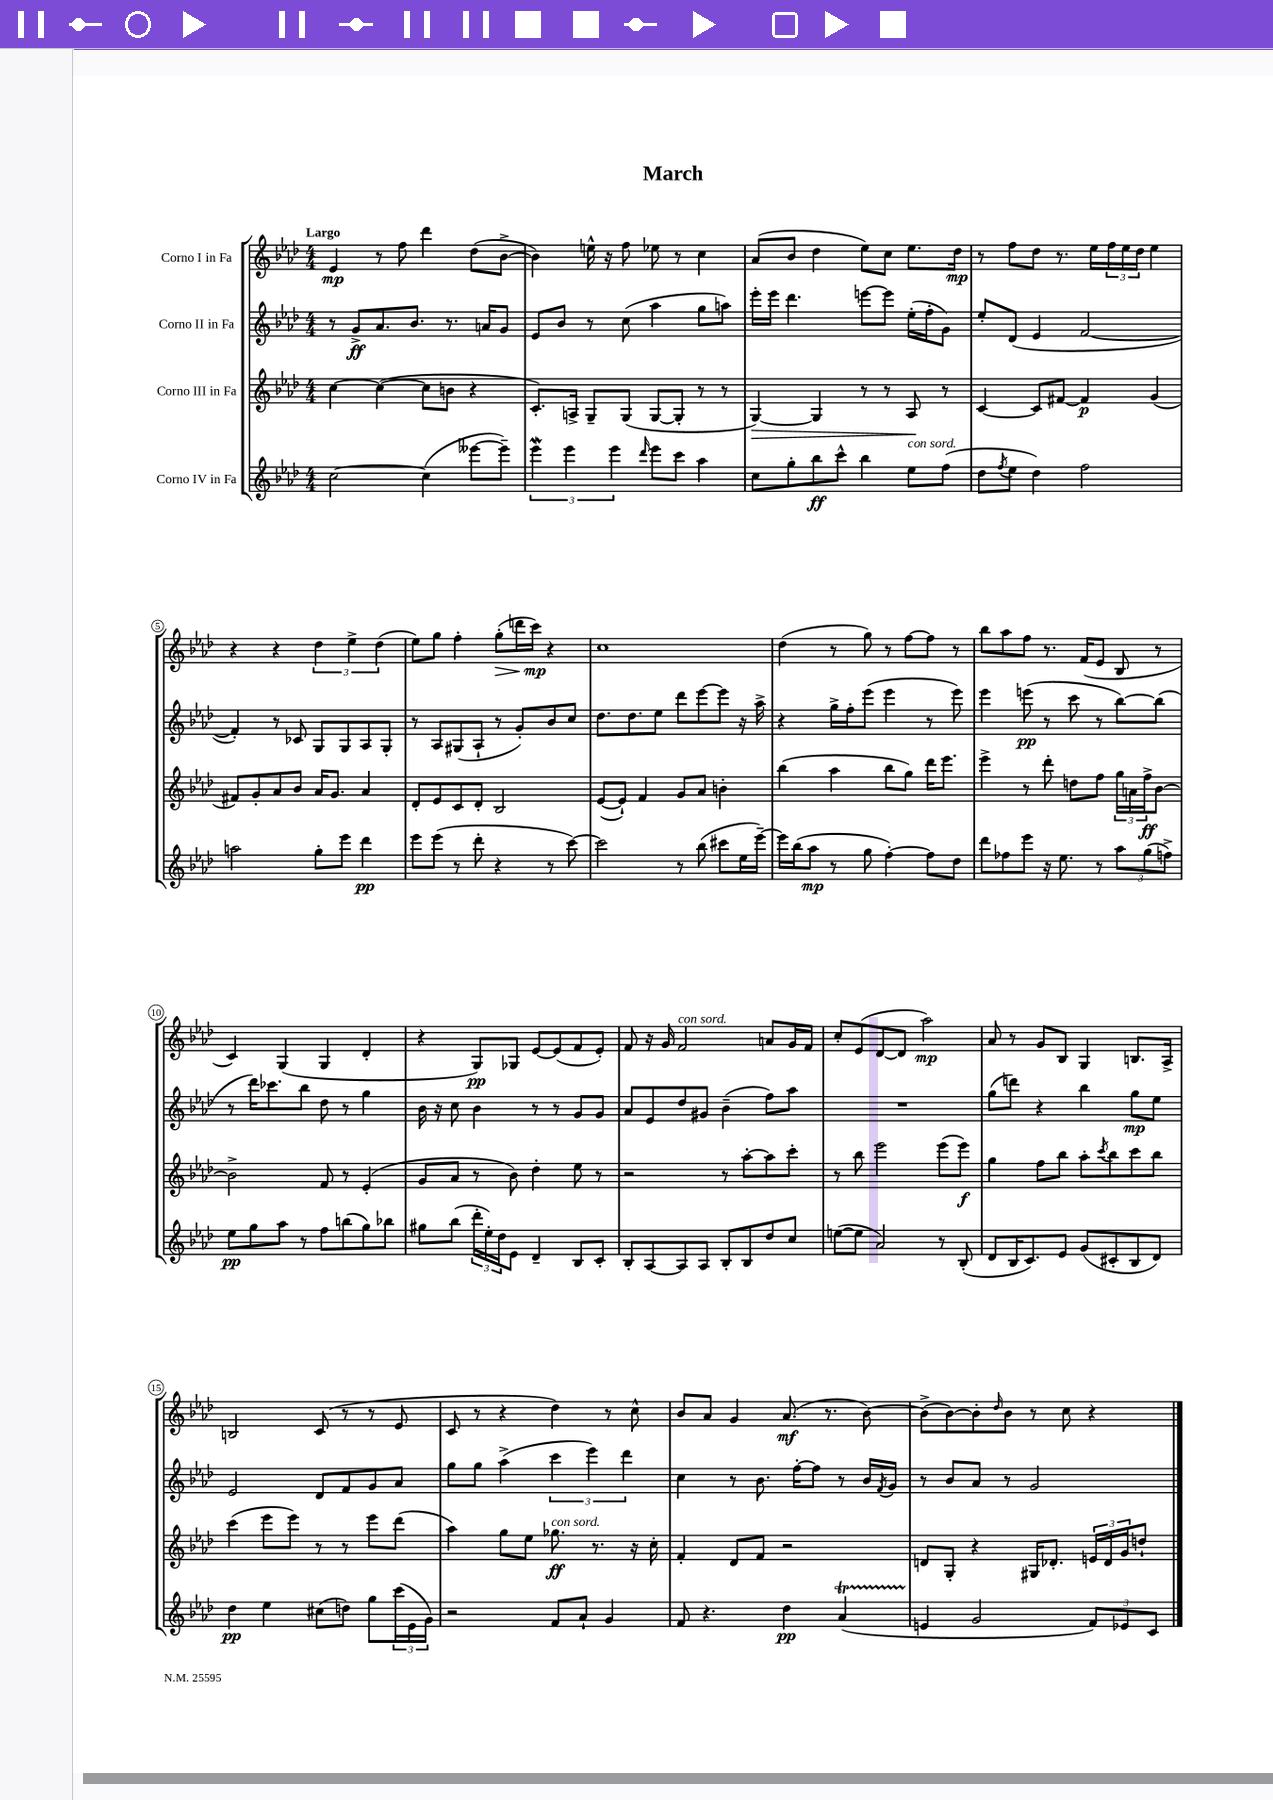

**kern	**kern	**kern	**kern
*staff4	*staff3	*staff2	*staff1
*clefG2	*clefG2	*clefG2	*clefG2
*k[b-e-a-d-]	*k[b-e-a-d-]	*k[b-e-a-d-]	*k[b-e-a-d-]
*M4/4	*M4/4	*M4/4	*M4/4
[2cc	[4cc	8r	4e-
.	.	8g^	.
.	(4cc_	8.a-	8r
.	.	.	8ff
.	.	8.b-	.
(4cc]	8cc]	.	4ddd-
.	8b	8.r	.
[8eee--	4r	.	(8dd-
.	.	16a	.
8eee--~])	.	8g	[8b-^
=	=	=	=
6eee-	8.c')	8e-	4b-])
.	.	8b-	.
6eee-	.	.	.
.	16A^	.	.
.	8G~	8r	16ee^^
.	.	.	16r
6eee-	.	.	.
.	(8G	(8cc	8ff
16qqddd-	.	.	.
8eee-	[8G	4aa-	8ee-
8ccc	8G']	.	8r
4aa-	8r	8gg	4cc
.	8r	8aa)	.
=	=	=	=
8cc	[4G)	16eee-'	(8a-
.	.	16eee-	.
8gg'	.	4.ddd-	8b-
8bb-	4G]	.	4dd-
8ccc^^	.	.	.
4bb-	8r	[8eee	8ee-)
.	8r	8eee]	8cc
8ee-	8A-	(16ee-'	8.ee-
.	.	16ff'	.
(8ff	8r	8g)	.
.	.	.	16dd-
=	=	=	=
8dd-	[4c	8ee-'	8r
8qff	.	.	.
8ee-	.	(8d-	8ff
4dd-)	8c]	4e-	8dd-
.	[8f#	.	8.r
2ff	4f#]	[2f	.
.	.	.	16ee-
.	.	.	24ff
.	.	.	24ee-
.	.	.	24dd-
.	(4g	.	4ee-
=	=	=	=
2aa	8f#)	4f'])	4r
.	8g'	.	.
.	8a-	8r	4r
.	8b-	8c-	.
8gg'	16a-	8G	6dd-
.	8.g	.	.
8eee-	.	8G	.
.	.	.	6ee-^
4ddd-	4a-	8A-	.
.	.	.	(6dd-
.	.	8G'	.
=	=	=	=
8eee-	8d-'	8r	8ee-)
(8eee-	8e-	8A-	8gg
8r	8c	(8G#	4ff'
8ddd-'	8d-'	8A-`	.
4r	2B-	8r	(8gg'
.	.	8g')	16ddd
.	.	.	16ccc)
8r	.	8b-	4r
[8ccc)	.	8cc	.
=	=	=	=
2ccc]	([8e-	8.dd-	1cc
.	8e-`])	.	.
.	.	8.dd-	.
.	4f	.	.
.	.	8ee-	.
8r	8g	8ddd-	.
(8bb-	8a-	[8eee-	.
8ccc#	4b'	8eee-]	.
16ee-	.	16r	.
[16eee-~)	.	16aa-^	.
=	=	=	=
16eee-]	(4bb-	4r	(4dd-
(16bb-	.	.	.
8aa-	.	.	.
8r	4aa-	16gg^	8r
.	.	16ff'	.
8gg	.	(8eee-	8gg)
[4ff')	8bb-	4eee-	8r
.	8gg)	.	[8ff
8ff]	16ddd-	8r	8ff]
.	8.eee-	.	.
8dd-	.	8eee-)	8r
=	=	=	=
8ddd-	4eee-^	4eee-	8bb-
8ff-	.	.	8aa-
8eee-	8r	(8eee	8ff
16r	8ddd-'	8r	8.r
8.ee-	.	.	.
.	8dd	8ccc	.
.	.	.	(16f
8r	8ff	8r	8e-
12aa-	24gg	[8bb-)	8B-
.	24a	.	.
(12gg	24ff^	.	.
.	[8b-	(8bb-]	8r
12ff^)	.	.	.
=	=	=	=
8ee-	2b-^]	8r	4c)
8gg	.	16ddd-)	.
.	.	8.ccc-	.
8aa-	.	.	(4G
8r	.	8bb-	.
8ff	8f	8dd-	4G
(8bb	8r	8r	.
8gg)	(4e-'	4gg	4d-'
8bb-	.	.	.
=	=	=	=
8gg#	8g	16b-	4r
.	.	16r	.
(8bb-	8a-	8cc	.
24ddd-'	8r	4b-	8G)
24ee-')	.	.	.
24dd-	.	.	.
8e-	8b-)	.	8G-
4d-~	4dd-'	8r	[8e-
.	.	8r	(8e-]
8B-	8ee-	8g	8f
8c'	8r	8g	8e-')
=	=	=	=
8B-'	2r	8a-	8f
[8A-	.	8e-	16r
.	.	.	16g
8A-]	.	8dd-	2f
8A-	.	8g#	.
8B-'	8r	(4b-~	.
8B-	[8aa-'	.	.
8dd-	8aa-]	8ff)	8a
8cc	8ccc'	8aa-	16g
.	.	.	16f
=	=	=	=
([8ee	8r	1r	8cc'
8ee]	8bb-	.	(8e-
2a-)	2eee-	.	[8d-
.	.	.	8d-]
.	.	.	2aa-)
8r	(8eee-	.	.
(8B-'	8eee-)	.	.
=	=	=	=
8d-	4gg	(8gg	8a-
16B-	.	8ddd)	8r
8.c)	.	.	.
.	8ff	4r	8g
8e-	8bb-	.	8B-
(8g	8aa-'	4bb-	4G
.	8qccc	.	.
8c#'	8bb-	.	.
8B-	8ccc	8gg	8.B
8d-)	8bb-	8ee-	.
.	.	.	16A-^
=	=	=	=
4dd-	(4ccc	2e-	2B
4ee-	8eee-	.	.
.	8eee-)	.	.
(8cc#	8r	8d-	(8c
8dd)	8r	8f	8r
8gg	8eee-	8g	8r
(24ccc	(8ddd-	8a-	8e-
24e-	.	.	.
24g)	.	.	.
=	=	=	=
2r	4aa-)	8gg	8c
.	.	8gg	8r
.	8gg	(4aa-^	4r
.	8ee-	.	.
8f	8.gg-	6ccc	4dd-)
8a-`	.	.	.
.	.	6eee-)	.
.	8.r	.	.
4g	.	.	8r
.	.	6ddd-	.
.	16r	.	8cc^^
.	16cc'	.	.
=	=	=	=
8f	4f'	4cc	8b-
4.r	.	.	8a-
.	8d-	8r	4g
.	8f	8.b-	.
4dd-	2r	.	(8.a-
.	.	[16ff'	.
.	.	8ff]	.
.	.	.	8.r
(4a-	.	8r	.
.	.	16b-	[8b-)
.	.	8qf	.
.	.	16g	.
=	=	=	=
4e	8d	8r	(8b-^]
.	8G'	8b-	[8b-)
2g	4r	8a-	8b-']
.	.	.	16qqdd-
.	.	8r	8b-
.	16G#	2g	8r
.	8.d-'	.	.
.	.	.	8cc
12f)	24e	.	4r
.	24d-	.	.
12e-	24g	.	.
.	8dd`	.	.
12c	.	.	.
==	==	==	==
*-	*-	*-	*-
